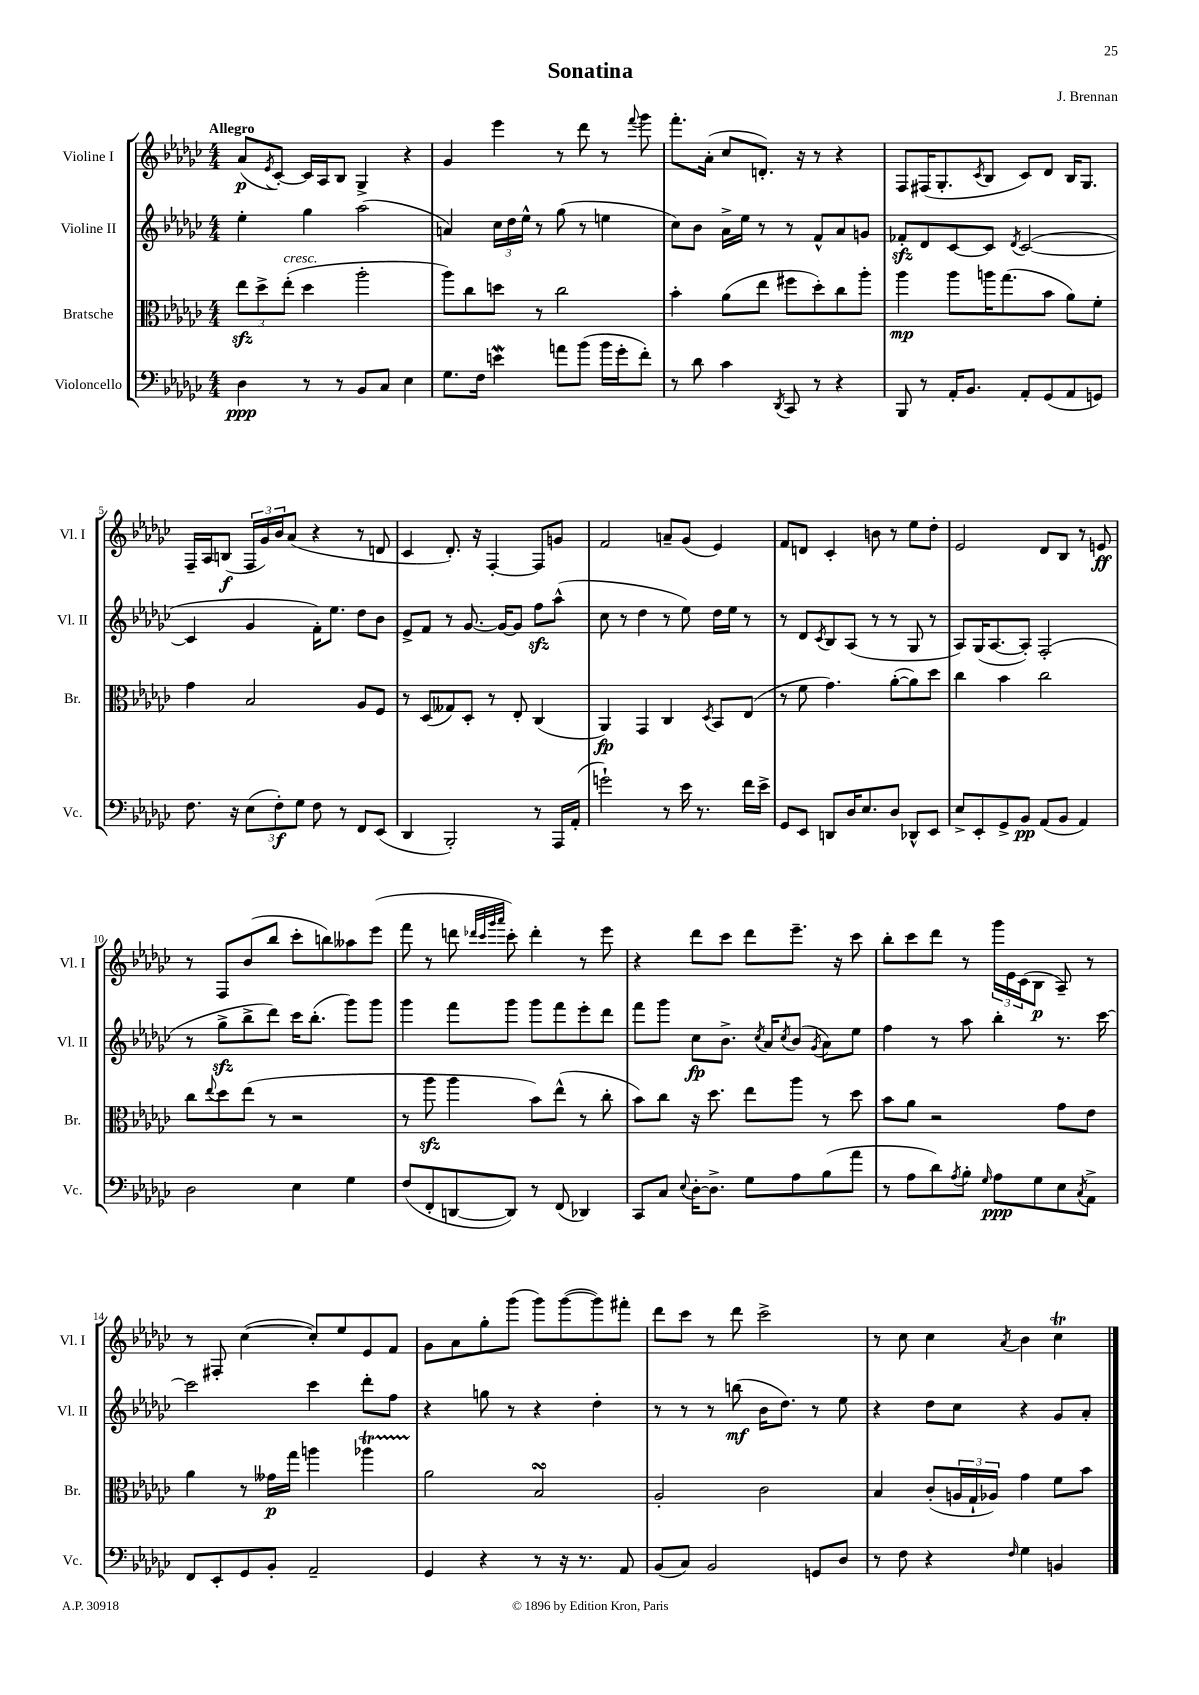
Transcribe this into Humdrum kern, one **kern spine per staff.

**kern	**kern	**kern	**kern
*staff4	*staff3	*staff2	*staff1
*clefF4	*clefC3	*clefG2	*clefG2
*k[b-e-a-d-g-c-]	*k[b-e-a-d-g-c-]	*k[b-e-a-d-g-c-]	*k[b-e-a-d-g-c-]
*M4/4	*M4/4	*M4/4	*M4/4
4D-\	12ee-\L	4ee-'\	(8a-/L
.	12dd-^\	.	.
.	.	.	8qe-/
.	.	.	[8c-'/J)
.	(12ee-'\J	.	.
8r	4dd-\	4gg-\	16c-/]LL
.	.	.	16A-/J
8r	.	.	8B-/J
8BB-/L	2aa-'\	(2aa-\	4G-^/
8C-/J	.	.	.
4E-\	.	.	4r
=	=	=	=
8.G-\L	8aa-\L)	4a/)	4g-/
.	8cc-\	.	.
16F\Jk	.	.	.
4e\	8dd\J	24cc-\LL	4eee-\
.	.	24dd-\	.
.	.	24ee-^^\JJ	.
.	8r	8r	.
8a\L	2cc-\	(8gg-\	8r
(8b-\J	.	8r	8ddd-\
16b-\LL	.	4ee\	8r
16g-'\J	.	.	.
.	.	.	8qqfff/
8f'\J)	.	.	8ggg-\
=	=	=	=
8r	4b-'\	8cc-\L)	8.fff'\L
8d-\	.	8b-\J	.
.	.	.	(16a-'\Jk
4c-\	(8a-\L	16a-^\LL	8cc-/L
.	.	16ee-\JJ	.
.	8ee-\J	8r	8.d'/J)
8qDD-/	.	.	.
8CC-/	8ff#\L	8r	.
.	.	.	16r
8r	8dd-'\)	8f^^/L	8r
4r	8cc-\	8a-/	4r
.	8aa-'\J	8g/J	.
=	=	=	=
8BBB-/	4aa-\	8f-'/L	8F/L
8r	.	8d-/	(16F#/K
.	.	.	8.G-'/
16AA-'/LK	8aa-\L	[8c-/	.
8.BB-/J	.	.	.
.	.	.	8qc-/
.	16aa\K	8c-/]J	8B-/J
.	(8.gg-\	.	.
.	.	8qd-/	.
8AA-'/L	.	([2c-/	8c-/L)
(8GG-/	8b-\J	.	8d-/J
8AA-/	8a-\L)	.	16B-/LK
.	.	.	8.G-/J
8GG/J)	8f'\J	.	.
=	=	=	=
8.F\	4g-\	4c-/]	16F~/LL
.	.	.	16A-/J
.	.	.	(8B/J
16r	.	.	.
(12E-\L	2B-/	4g-/	24F/LL
.	.	.	24g-/)
12F'\)	.	.	24b-/J
.	.	.	(8a-/J
12G-\J	.	.	.
8F\	.	16f'\LK)	4r
.	.	8.ee-\J	.
8r	.	.	.
8FF/L	8A-/L	8dd-\L	8r
(8EE-/J	8F/J	8b-\J	8d/
=	=	=	=
4DD-/	8r	8e-^/L	4c-/
.	(8D-/L	8f/J	.
2BBB-'/)	8G--/)	8r	8.d-'/)
.	8D-'/J	[8.g-/	.
.	.	.	16r
.	8r	.	[4F'/
.	.	16g-/_LK	.
.	8E-'/	8g-/]J	.
8r	(4C-/	8ff\L	8F/]L
16AAA-/LL	.	(8aa-^^\J	8g/J
(16AA-'/JJ	.	.	.
=	=	=	=
2g`\)	4AA-/)	8cc-\	2f/
.	.	8r	.
.	4GG-/	4dd-\	.
8r	4C-/	8r	8a~/L
16e-\	.	8ee-\)	(8g-/J
8.r	.	.	.
.	8qD-/	.	.
.	8BB-/L	16dd-\LL	4e-/)
.	.	16ee-\JJ	.
16f\LL	(8E-/J	8r	.
16e-^\JJ	.	.	.
=	=	=	=
8GG-/L	8r	8r	8f/L
8EE-/J	8f\	8d-/L	8d/J
.	.	8qc-/	.
8DD/L	4.g-\)	8B-/	4c-'/
16D-/K	.	(8A-/J	.
8.E-/	.	.	.
.	.	8r	8b\
8D-/J	([8a-'\L	8r	8r
8DD-^^/L	8a-\])	8G-/	8ee-\L
8EE-/J	8dd-\J	8r	8dd-'\J
=	=	=	=
8E-^/L	4cc-\	8A-/L)	2e-/
8EE-'/	.	(16G-/K	.
.	.	[8.A-/	.
8GG-^/	4b-\	.	.
8BB-/J	.	8A-'/]J)	.
(8AA-/L	2cc-\	(2F'/	8d-/L
8BB-/J	.	.	8B-/J
4AA-/)	.	.	8r
.	.	.	8e/
=	=	=	=
2D-\	8cc-\L	8r	8r
.	8qqee-/	.	.
.	8dd-\	8gg-^\L	8F/L
.	(8ee-\J	8bb-^\	(8b-/
.	8r	8ddd-\J)	8bb-/J
4E-\	2r	16ccc-\LK	8ccc-'\L
.	.	(8.bb-'\J	.
.	.	.	8bb\)
4G-\	.	8ggg-\L)	8aa--\
.	.	8ggg-\J	(8eee-\J
=	=	=	=
(8F/L	8r	4ggg-\	8fff\
8FF'/	8aa-\	.	8r
[8DD/	4aa-\	8fff\L	8ddd\
.	.	.	32qqddd-/LLL
.	.	.	32qqccc-/
.	.	.	32qqggg-/
.	.	.	32qqaaa-/JJJ
8DD/]J)	.	8ggg-\J	8ccc-'\)
8r	8b-\L)	8ggg-\L	4ddd-'\
(8FF/	(8ee-^^\J	8fff\	.
4DD-/)	8r	8eee-'\	8r
.	8cc-'\	8ddd-\J	8eee-\
=	=	=	=
8CC-/L	8b-\L)	8fff\L	4r
8C-/J	8cc-\J	8ggg-\J	.
8qqE-/	.	.	.
[16D-'\LK	16r	8cc-\L	8ddd-\L
8.D-^\]J	8.dd-\	.	.
.	.	8.b-^\J	8ccc-\J
8G-\L	8ee-\L	.	8ddd-\L
.	.	8qcc-/	.
.	.	16a-/LK	.
.	.	8qcc-/	.
8A-\	8aa-\J	(8b-/J	8.eee-~\J
.	.	8qg-/	.
(8B-\	8r	8a-\L)	.
.	.	.	16r
8a-\J	8dd-\	8ee-\J	8ccc-\
=	=	=	=
8r	8b-\L	4ff\	8bb-'\L
8A-\L	8a-\J	.	8ccc-\
8d-\)	2r	8r	8ddd-\J
8qA-/	.	.	.
8B-'\J	.	8aa-\	8r
16qqG-/	.	.	.
8A-\L	.	4bb-'\	24ggg-\LL
.	.	.	24e-\
.	.	.	(24c-\J
8G-\	.	.	8B-\J
8E-\	8g-\L	8.r	8A-~/)
8qC-/	.	.	.
8AA-^\J	8e-\J	.	8r
.	.	[16ccc-\	.
=	=	=	=
8FF/L	4a-\	2ccc-\]	8r
8EE-'/	.	.	8F#'/
8GG-/	8r	.	([4cc-\
8BB-'/J	16g--\LL	.	.
.	16gg-\JJ	.	.
2AA-~/	4aa\	4ccc-\	8cc-'/]L)
.	.	.	8ee-/
.	4aa-\	8ddd-'\L	8e-/
.	.	8ff\J	8f/J
=	=	=	=
4GG-/	2a-\	4r	8g-\L
.	.	.	8a-\
4r	.	8gg\	8gg-'\
.	.	8r	(8ggg-\J
8r	2B-/	4r	8ggg-\L)
16r	.	.	([8ggg-\
8.r	.	.	.
.	.	4dd-'\	8ggg-\])
8AA-/	.	.	8fff#'\J
=	=	=	=
(8BB-/L	2A-'/	8r	8ddd-\L
8C-/J)	.	8r	8ccc-\J
2BB-/	.	8r	8r
.	.	(8bb\	8ddd-\
.	2c-\	16b-\LK	2ccc-^\
.	.	8.dd-\J)	.
8GG/L	.	8r	.
8D-/J	.	8ee-\	.
=	=	=	=
8r	4B-/	4r	8r
8F\	.	.	8cc-\
4r	(8c-'/L	8dd-\L	4cc-\
.	24A/L	8cc-\J	.
.	24G-`/	.	.
.	24A-/JJ)	.	.
16qqF/	.	.	8qa-/
4G-\	4g-\	4r	4b-\
4BB/	8f\L	8g-/L	4cc-\
.	8b-\J	8a-'/J	.
==	==	==	==
*-	*-	*-	*-
